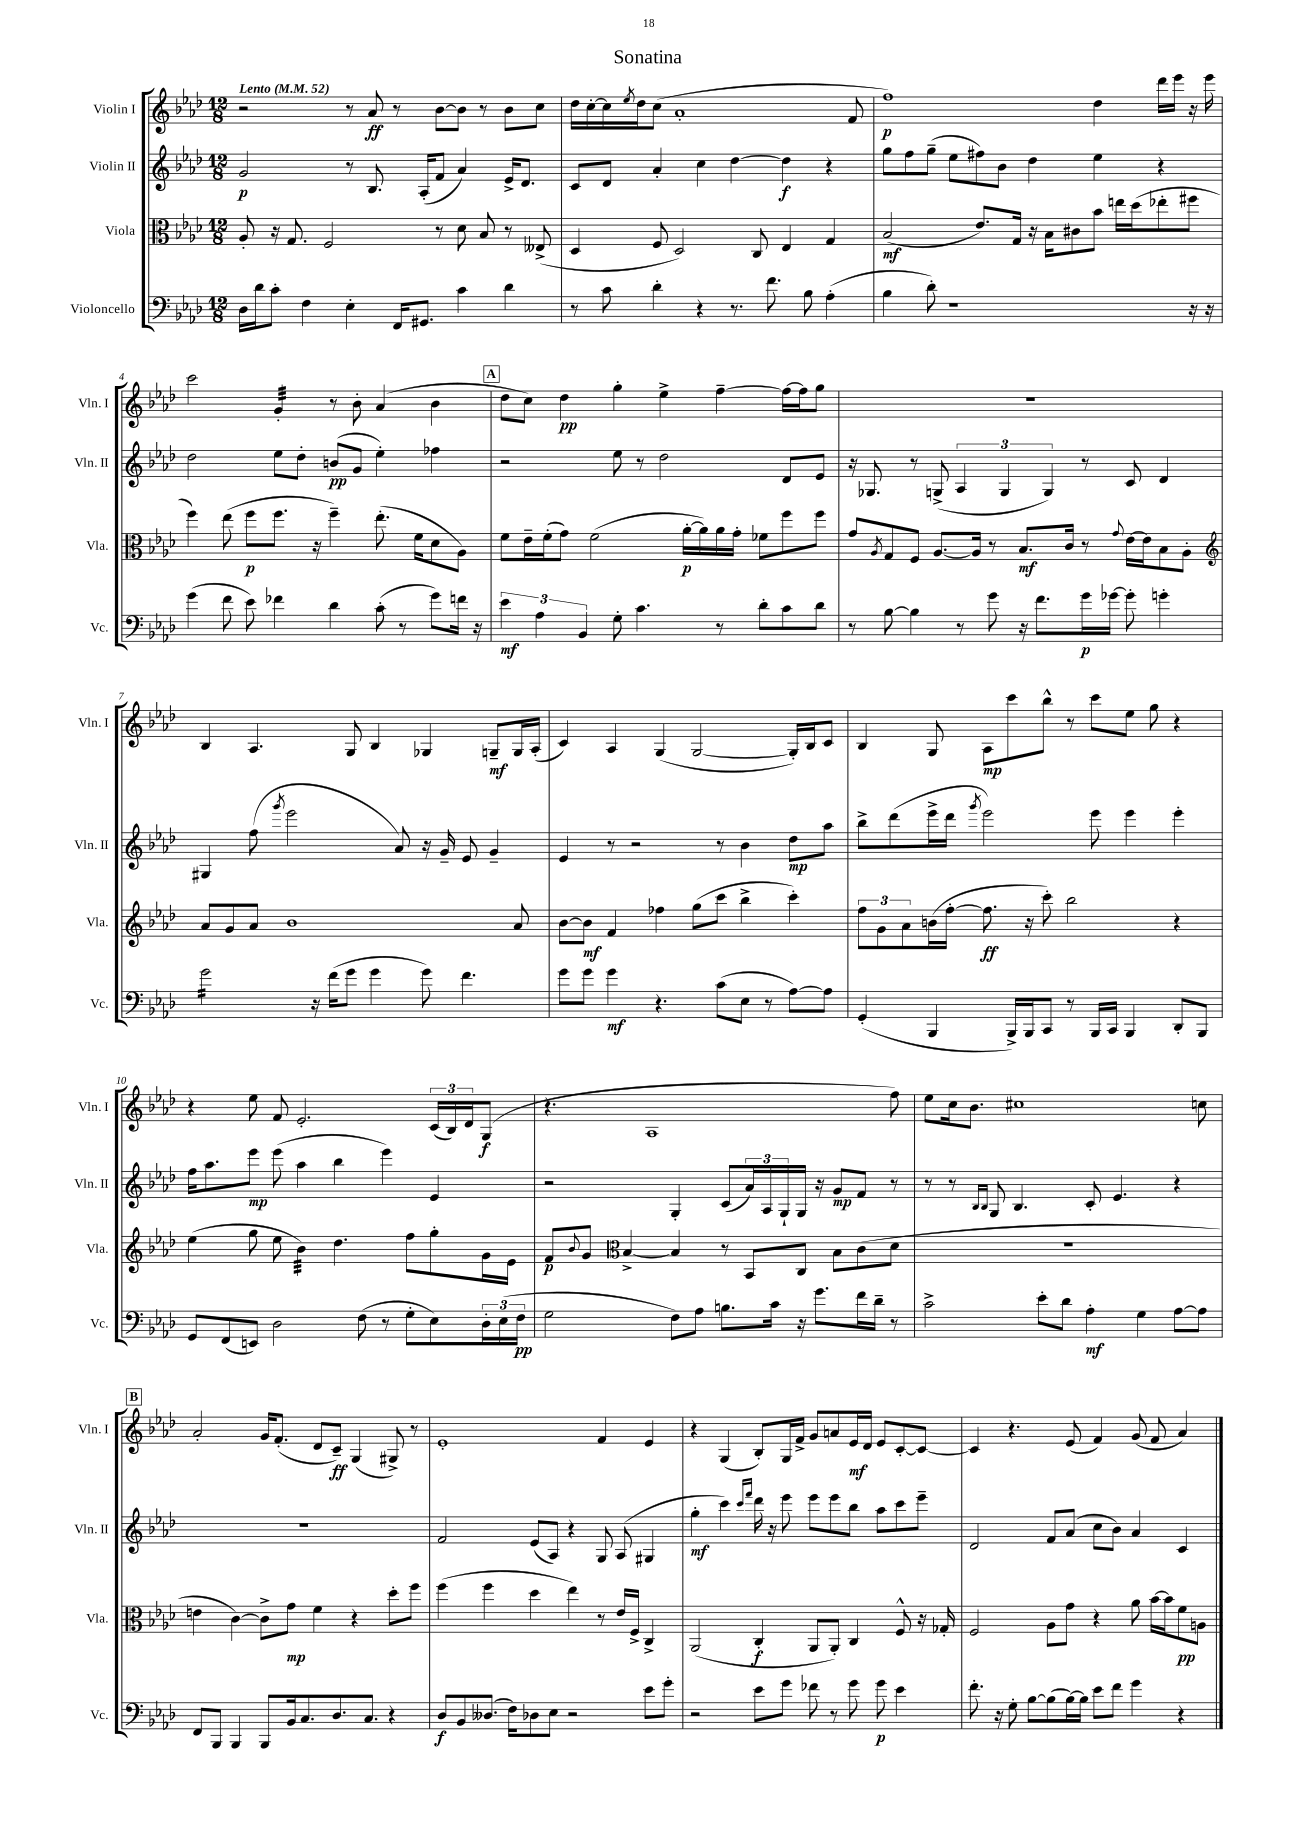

**kern	**kern	**kern	**kern
*staff4	*staff3	*staff2	*staff1
*clefF4	*clefC3	*clefG2	*clefG2
*k[b-e-a-d-]	*k[b-e-a-d-]	*k[b-e-a-d-]	*k[b-e-a-d-]
*M12/8	*M12/8	*M12/8	*M12/8
*MM52	*MM52	*MM52	*MM52
16D-\LL	8A-'/	2g/	2r
16d-\J	.	.	.
8c'\J	16r	.	.
.	8.G/	.	.
4F\	.	.	.
.	2F/	.	.
4E-'\	.	8r	8r
.	.	8.B-/	8a-/
16FF/LK	.	.	8r
8.GG#/J	.	(16A-'/LK	.
.	8r	8f/J	[8b-\L
4c\	8d-\	4a-/)	8b-\]J
.	8B-/	.	8r
4d-\	8r	16e-^/LK	8b-\L
.	.	8.d-/J	.
.	(8E--^/	.	8cc\J
=	=	=	=
8r	4D-/	8c/L	16dd-\LL
.	.	.	[16cc'\
8c\	.	8d-/J	16cc\]
.	.	.	8qee-/
.	.	.	16dd-\J
4d-'\	8F/	4a-'/	(8cc\J
.	2D-/)	.	1a-'
4r	.	4cc\	.
8.r	.	[4dd-\	.
.	8C/	.	.
8.f\	.	.	.
.	4E-/	4dd-\]	.
8B-\	.	.	.
(4A-'\	4G/	4r	.
.	.	.	8f/
=	=	=	=
4B-\	(2B-/	8gg\L	1ff)
.	.	8ff\	.
8d-'\)	.	(8gg~\J	.
1r	.	8ee-\L	.
.	8.e-/L)	8ff#\)	.
.	.	8b-\J	.
.	16G/Jk	.	.
.	16r	4dd-\	.
.	16B-\LK	.	.
.	8c#\	.	.
.	8b-\J	4ee-\	4dd-\
.	16ee\LL	.	.
.	(16dd-\J	.	.
.	8ee-'\	4r	16ddd-\LL
.	.	.	16eee-\JJ
16r	8ff#\J	.	16r
16r	.	.	16eee-\
=	=	=	=
(4g\	4ff\)	2dd-\	2ccc\
8f\	(8ee-\	.	.
8e-\)	8ff\L	.	.
4f-\	8.ff\J	8ee-\L	4g'/
.	.	8dd-'\J	.
.	16r	.	.
4d-\	4ff~\)	(8b/L	8r
.	.	8g/J	8b-'\
(8c'\	(8.ee-'\	4ee-'\)	(4a-/
8r	.	.	.
.	16f\LK	.	.
8g\L)	8d-\	4ff-\	4b-\
16f\Jk	8A-\J)	.	.
16r	.	.	.
=	=	=	=
6e-\	8f\L	2r	8dd-\L
.	16e-~\L	.	8cc\J)
6A-\	.	.	.
.	(16f'\J	.	.
.	8g\J)	.	4dd-\
6BB-/	.	.	.
.	(2f\	.	.
8G'\	.	8ee-\	4gg'\
4.c\	.	8r	.
.	.	2dd-\	4ee-^\
.	[16a-'\LL	.	.
.	16a-\])	.	.
8r	16a-\	.	[4ff~\
.	16g'\JJ	.	.
8d-'\L	8f-\L	.	.
8c\	8ff\	8d-/L	16ff\_LL
.	.	.	16ff\]J
8d-\J	8ff\J	8e-/J	8gg\J
=	=	=	=
8r	8g/L	16r	1.r
.	.	8.G-/	.
.	8qA-/	.	.
[8B-\	8G/	.	.
4B-\]	8F/J	8r	.
.	[8.A-/L	(8G^/	.
8r	.	6A-/	.
.	16A-/]Jk	.	.
8g\	8r	.	.
.	.	6G/	.
16r	8.B-/L	.	.
8.f\L	.	.	.
.	.	6G/)	.
.	16c/Jk	.	.
16g\L	8r	8r	.
[16g-\JJ	.	.	.
.	8qqg/	.	.
8g-'\]	[16e-\LL	8c/	.
.	16e-\]J	.	.
4g'\	8B-\	4d-/	.
.	8A-'\J	.	.
=	=	=	=
*	*clefG2	*	*
2g\	8a-/L	4G#/	4B-/
.	8g/	.	.
.	8a-/J	(8ff\	4.A-/
.	.	8qggg/	.
.	1b-	2eee-\	.
16r	.	.	.
(16f\LK	.	.	.
8g\J	.	.	8G/
4g\	.	.	4B-/
.	.	8a-/)	.
8g\)	.	16r	4G-/
.	.	16g~/	.
4.f\	.	8e-/	.
.	.	4g~/	8G~/L
.	8a-/	.	16G/L
.	.	.	(16A-'/JJ
=	=	=	=
8g\L	[8b-\L	4e-/	4c/)
8g\J	8b-\]J	.	.
4g\	4f/	8r	4A-/
.	.	2r	.
4.r	4ff-\	.	(4G/
.	(8gg\L	.	[2G/
(8c\L	8ccc\J	8r	.
8E-\J	4bb-^\	4b-\	.
8r	.	.	.
[8A-\L)	4ccc'\)	8dd-\L	16G'/]LL)
.	.	.	16B-/J
8A-\]J	.	8aa-\J	8c/J
=	=	=	=
(4GG'/	12ff\L	8bb-^\L	4B-/
.	12g\	.	.
.	.	(8ddd-\	.
.	12a-\	.	.
4BBB-/	(16b\L	16eee-^\L	8G/
.	[16ff'\JJ	16ddd-\JJ	.
.	.	8qggg/	.
.	8.ff\]	2eee-\)	8A-\L
16BBB-^/LL)	.	.	8ccc\
16BBB-/J	16r	.	.
8CC/J	8ccc'\)	.	8bb-^^\J
8r	2bb-\	.	8r
16BBB-/LL	.	8eee-\	8ccc\L
16CC/JJ	.	.	.
4BBB-/	.	4eee-\	8ee-\J
.	.	.	8gg\
8DD-'/L	4r	4eee-'\	4r
8BBB-/J	.	.	.
=	=	=	=
8GG/L	(4ee-\	16ff\LK	4r
.	.	8.aa-\	.
(8FF/	.	.	.
8EE/J)	8gg\	8eee-\J	8ee-\
2D-\	8ee-\	(8eee-\	8f/
.	4b-\)	4aa-\	2.e-'/
.	4.dd-\	4bb-\	.
(8F\	.	.	.
8r	.	4eee-\)	.
8G'\L	8ff\L	.	.
8E-\)	8gg'\	4e-/	(24c/LL
.	.	.	24B-/)
.	.	.	24d-/J
24D-'\L	16g\L	.	(8G/J
(24E-\	.	.	.
.	16e-\JJ	.	.
24F\JJ	.	.	.
=	=	=	=
2G\	8f/L	2r	4.r
.	8qqb-/	.	.
.	8g/J	.	.
*	*clefC3	*	*
.	[4B-^/	.	.
.	.	.	1A-
8F\L)	4B-/]	4G'/	.
8A-\J	.	.	.
8.B\L	8r	(8c/L	.
.	8BB-/L	24a-/L)	.
.	.	24A-/	.
16c\Jk	.	.	.
.	.	24G`/	.
16r	8C/J	16G/JJ	.
8.g\L	.	16r	.
.	8B-\L	8g/L	.
16f\L	(8c\	8f/J	.
16d-~\JJ	.	.	.
8r	8d-\J	8r	8ff\)
=	=	=	=
2c^\	1.r	8r	8ee-\L
.	.	8r	16cc\k
.	.	.	8.b-\J
.	.	16qqB-/LL	.
.	.	16qqB-/JJ	.
.	.	8G/	.
.	.	4.B-/	1cc#
8e-'\L	.	.	.
8d-\J	.	.	.
4A-'\	.	8c'/	.
.	.	4.e-/	.
4G\	.	.	.
[8A-\L	.	4r	.
8A-\]J	.	.	8cc\
=	=	=	=
8FF/L	4e\	1.r	2a-'/
8BBB-/J	.	.	.
4BBB-/	[4c\)	.	.
8BBB-/L	8c^\]L	.	16g/LK
.	.	.	(8.f'/J
16BB-/k	8g\J	.	.
8.C/	.	.	.
.	4f\	.	8d-/L
8.D-/	.	.	8c~/J)
.	4r	.	(4G/
8.C/J	.	.	.
4r	8dd-'\L	.	8G#^/)
.	8ff\J	.	8r
=	=	=	=
8D-/L	(4ff\	2f/	1e-'
8BB-/	.	.	.
(8.D--/J	4ff\	.	.
16F\LK)	.	.	.
8D-\	4dd-\	(8e-/L	.
8E-\J	.	8A-/J)	.
2r	4ee-\)	4r	.
.	8r	8G/	4f/
.	16e-/LL	(8A-/	.
.	16F^/JJ	.	.
8e-\L	4C^/	4G#/	4e-/
8g'\J	.	.	.
=	=	=	=
2r	(2AA-/	4gg'\	4r
.	.	4ccc\)	(4G/
.	.	16qqccc/LL	.
.	.	16qqfff/JJ	.
8e-\L	4C'/	16ddd-\	8B-'/L)
.	.	16r	.
8g\J	.	8eee-\	16G/L
.	.	.	16f^/JJ
8f-\	8AA-/L	8eee-\L	8g/L
8r	8AA-'/J)	8eee-\	8a/
8g\	4C/	8bb-\J	16e-/L
.	.	.	16d-/JJ
8g\	.	8aa-\L	8e-/L
4e-\	8F^^/	8ccc\	[8c'/
.	16r	8eee-~\J	8c/_J
.	16G-'/	.	.
=	=	=	=
8.f'\	2F/	2d-/	4c/]
16r	.	.	.
8G'\	.	.	4.r
[8B-\L	.	.	.
(8B-\]	8A-\L	8f/L	.
[16B-\L)	8g\J	(8a-/J	(8e-/
16B-\]JJ	.	.	.
8e-\L	4r	8cc\L	4f/)
8f\J	.	8b-\J)	.
4g\	8a-\	4a-/	(8g/
.	[16b-\LL	.	8f/
.	16b-\]J	.	.
4r	8f\	4c/	4a-/)
.	8A\J	.	.
==	==	==	==
*-	*-	*-	*-
